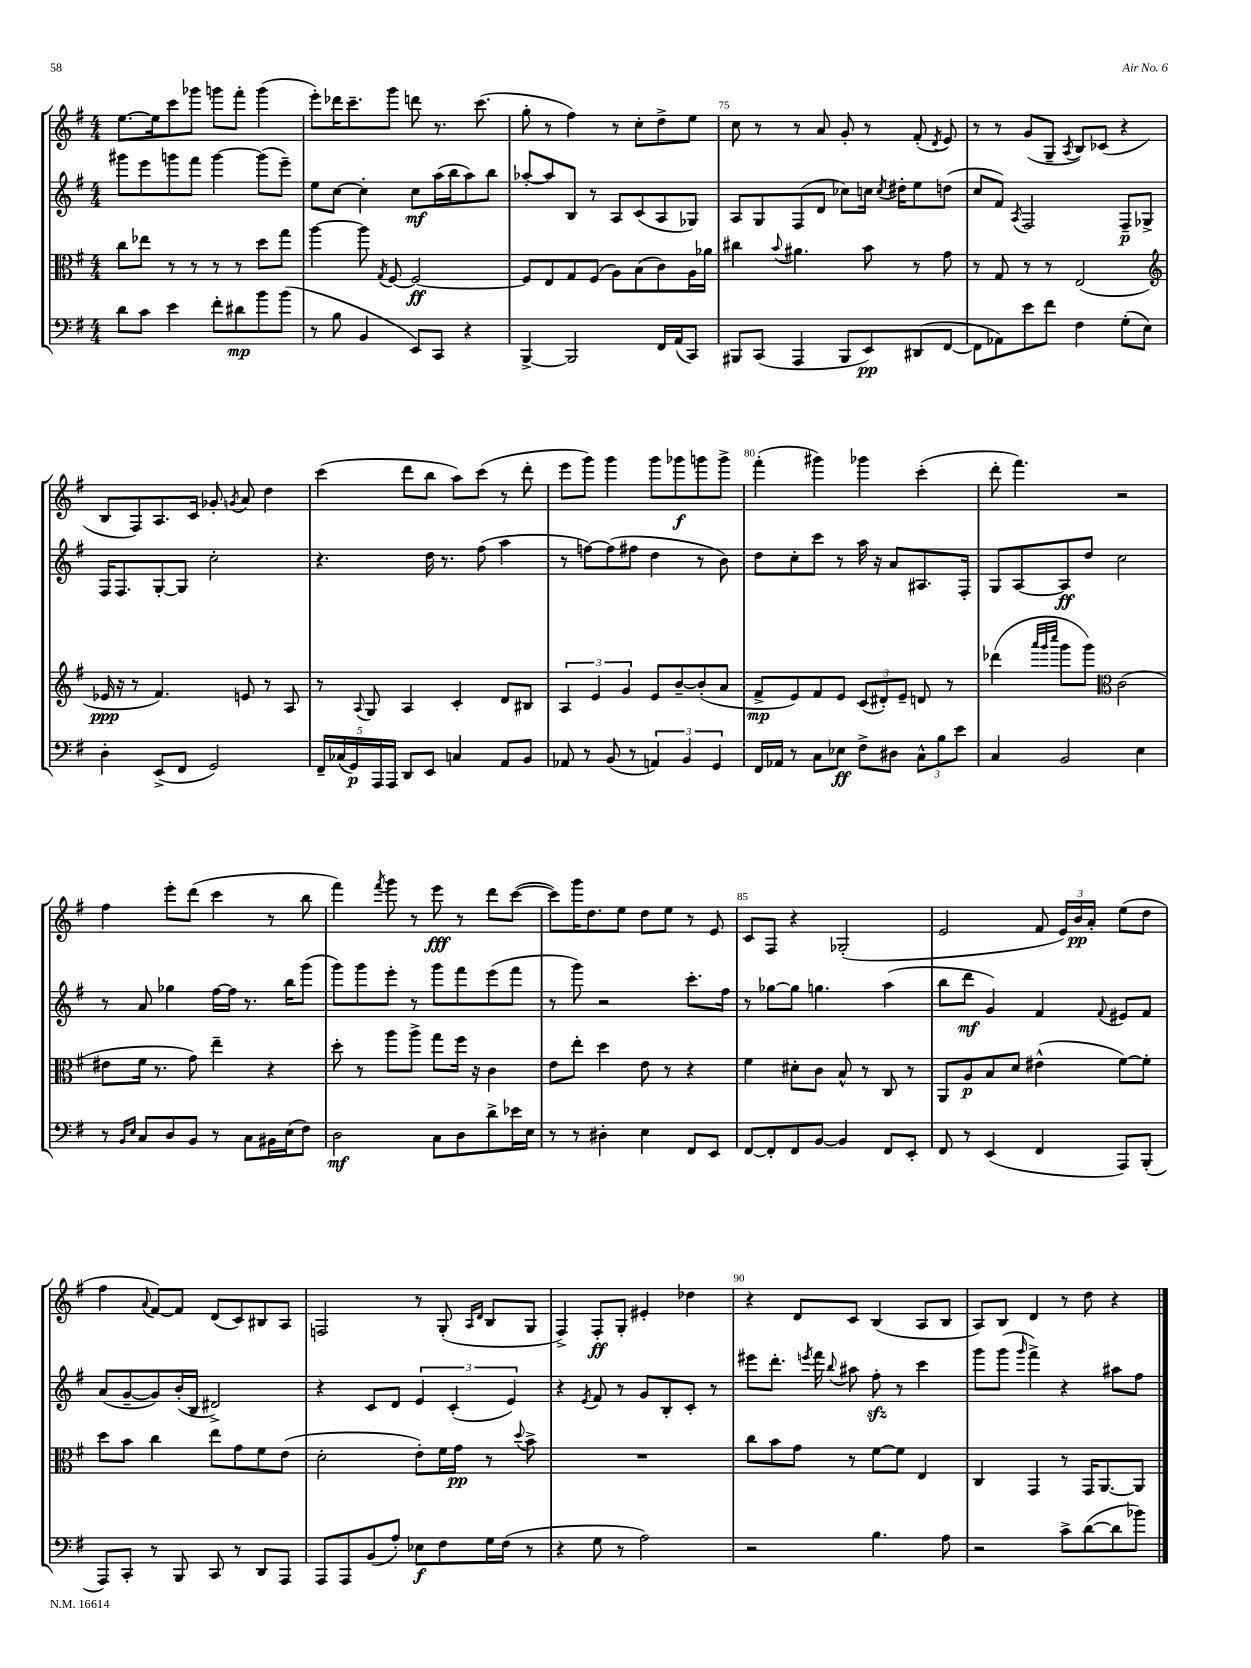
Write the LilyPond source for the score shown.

<<
\new StaffGroup <<
\new Staff = "s0" {
    \clef treble \key g \major \numericTimeSignature \time 4/4
    \autoBeamOff e''8.[~ e''16 c'''8 ges'''8] g'''8[ fis'''8]-. g'''4( |
    e'''8[-.) des'''16 c'''8.-- g'''8] d'''8 r8. c'''8.( |
    g''8-. r8 fis''4) r8 c''8[-. d''8-> e''8] |
    c''8 r8 r8 a'8 g'8-. r8 fis'8-.( \acciaccatura { d'8 } e'8) |
    r8 r8 g'8[( g8]-- \acciaccatura { a8 } b8[) ces'8]( r4 |
    b8[ fis8) a8. c'16] ges'8-. \acciaccatura { g'8 } a'8 d''4 |
    c'''4( d'''8[ b''8] a''8[) c'''8]( r8 d'''8-. |
    e'''8[ g'''8]) g'''4 g'''8[ ges'''8\f g'''8 g'''8]-> |
    fis'''4-.( gis'''4) ges'''4 c'''4-.( |
    d'''8-. fis'''4.) r2 |
    fis''4 e'''8[-. d'''8]( c'''4 r8 b''8 |
    fis'''4) \acciaccatura { fis'''8 } g'''8 r8 e'''8\fff r8 d'''8[ c'''8]~( |
    c'''8[) g'''16 d''8. e''8] d''8[ e''8] r8 e'8 |
    c'8[ fis8] r4 ges2-.( |
    e'2 fis'8 \tuplet 3/2 { e'16[) b'16\pp a'16]-. } e''8[( d''8] |
    fis''4 \appoggiatura { a'8 } fis'8[~) fis'8] d'8[( c'8) bis8 a8] |
    f2 r8 g8-.( \grace { a16[ d'16] } b8[ g8] |
    fis4->) fis8[-.\ff g8]-. eis'4-. des''4 |
    r4 d'8[ c'8] b4( a8[ b8] |
    a8[) b8] d'4 r8 d''8 r4 \bar "|." |
}
\new Staff = "s1" {
    \clef treble \key g \major \numericTimeSignature \time 4/4
    \autoBeamOff gis'''8[ e'''8 g'''8 fis'''8] g'''4~ g'''8[( e'''8]--) |
    e''8[ c''8]~ c''4-. c''8[\mf a''16( b''16 a''8) b''8] |
    aes''8[~-. aes''8 b8] r8 a8[ c'8( a8 ges8]) |
    a8[ g8 fis8( d'8] ces''8[) c''16] \acciaccatura { c''8 } dis''16[-. e''8 d''8]( |
    c''8[ fis'8]) \acciaccatura { a8 } fis2 fis8[--\p ges8]-> |
    fis16[ fis8. g8~-. g8] c''2-. |
    r4. d''16 r8. fis''8( a''4 |
    r8 f''8[~) f''8( fis''8] d''4 r8 b'8) |
    d''8[ c''8-. c'''8] r8 a''16 r16 a'8[ ais8. fis16]-. |
    g8[ a8~ a8\ff d''8] c''2 |
    r8 a'8 ges''4 fis''16[~ fis''16] r8. b''16[ g'''8]( |
    g'''8[) g'''8 e'''8]-. r8 g'''8[ fis'''8 e'''8( fis'''8] |
    r8 g'''8) r2 c'''8.[-. fis''16] |
    r8 ges''8[~ ges''8] g''4. a''4( |
    b''8[ d'''8]\mf g'4) fis'4 \appoggiatura { fis'8 } eis'8[ fis'8] |
    a'8[( g'8~-- g'8) b'16-.( b16] dis'2->) |
    r4 c'8[ d'8] \tuplet 3/2 { e'4 c'4-.( e'4) } |
    r4 \acciaccatura { e'8 } fis'8 r8 g'8[ b8-. c'8]-. r8 |
    eis'''8[ d'''8.]-. \acciaccatura { e'''8 } fis'''16 \appoggiatura { b''8 } ais''8 fis''8-.\sfz r8 c'''4 |
    g'''8[ g'''8]( \grace { g'''16 } fis'''4->) r4 ais''8[ fis''8] \bar "|." |
}
\new Staff = "s2" {
    \clef alto \key g \major \numericTimeSignature \time 4/4
    \autoBeamOff c''8[ ees''8] r8 r8 r8 r8 d''8[ g''8] |
    a''4~ a''8 \acciaccatura { g8 } fis8~ fis2~\ff |
    fis8[ e8 g8 fis8]( a8[) b8( c'8) a16 aes'16] |
    cis''4 \appoggiatura { b'8 } ais'4. b'8 r8 g'8 |
    r8 g8 r8 r8 e2( |
    \clef treble ees'16\ppp r16 r8 fis'4.) e'8 r8 a8 |
    r8 \appoggiatura { a8 } g8 a4 c'4-. d'8[ bis8] |
    \tuplet 3/2 { a4 e'4 g'4 } e'8[ b'8~-- b'8-.( a'8] |
    fis'8[->\mp e'8) fis'8 e'8] \tuplet 3/2 { c'8[( dis'8-.) e'8]-- } d'8 r8 |
    des'''4( \grace { a'''32[ g'''32 c''''32] } g'''8[ g'''8]) \clef alto c'2( |
    eis'8[ fis'16] r8. g'8) e''4-- r4 |
    d''8-. r8 a''8[ a''8]-> g''8[ fis''16] r16 c'4 |
    e'8[ e''8]-. d''4 e'8 r8 r4 |
    fis'4 dis'8[-. c'8] b8-^ r8 c8 r8 |
    a,8[ a8\p b8 d'8] eis'4-^( fis'8[~) fis'8]-. |
    d''8[ b'8] c''4 e''8[ g'8 fis'8 e'8]( |
    d'2-. e'8[-.) fis'16 g'16]\pp r8 \appoggiatura { d''8 } b'8-> |
    R1 |
    c''8[ b'8 g'8] r8 fis'8[~ fis'8] e4 |
    c4 g,4 r8 g,16[ a,8.~ a,8] \bar "|." |
}
\new Staff = "s3" {
    \clef bass \key g \major \numericTimeSignature \time 4/4
    \autoBeamOff d'8[ c'8] e'4 fis'8[-. dis'8\mp b'8 b'8]( |
    r8 b8 b,4 e,8[) c,8] r4 |
    b,,4~-> b,,2 fis,16[ a,16( c,8]) |
    bis,,8[ c,8]( a,,4 bis,,8[ e,8\pp) dis,8( fis,8]~ |
    fis,8[ aes,8) e'8 fis'8] fis4 g8[-.( e8]) |
    d4-. e,8[->( fis,8] g,2) |
    \tuplet 5/4 { fis,16[-- ces16( g,16\p) a,,16 a,,16] } d,8[ e,8] c4 a,8[ b,8] |
    aes,8 r8 b,8( r8 \tuplet 3/2 { a,4) b,4 g,4 } |
    fis,16[ aes,16] r8 c8[ ees8]\ff fis8[-> dis8] \tuplet 3/2 { c8[-^ b8 e'8] } |
    c4 b,2 e4 |
    r8 \grace { b,16[ e16] } c8[ d8 b,8] r8 c8[ bis,16 e16( fis8]) |
    d2\mf c8[ d8 d'8-> ees'16 e16] |
    r8 r8 dis4-. e4 fis,8[ e,8] |
    fis,8[~ fis,8-. fis,8 b,8]~ b,4 fis,8[ e,8]-. |
    fis,8 r8 e,4( fis,4 a,,8[) b,,8]-.( |
    a,,8[) c,8]-. r8 b,,8 c,8 r8 d,8[ a,,8] |
    a,,8[ a,,8 b,8( a8]-.) ees8[\f fis8 g16 fis16]( r8 |
    r4 g8 r8 a2) |
    r2 b4. a8 |
    r2 c'8[-> d'8~( d'8 bes'8]) \bar "|." |
}
>>
>>
\layout { \context { \Score currentBarNumber = #72 \override BarNumber.break-visibility = ##(#f #t #t) barNumberVisibility = #(every-nth-bar-number-visible 5) } }
